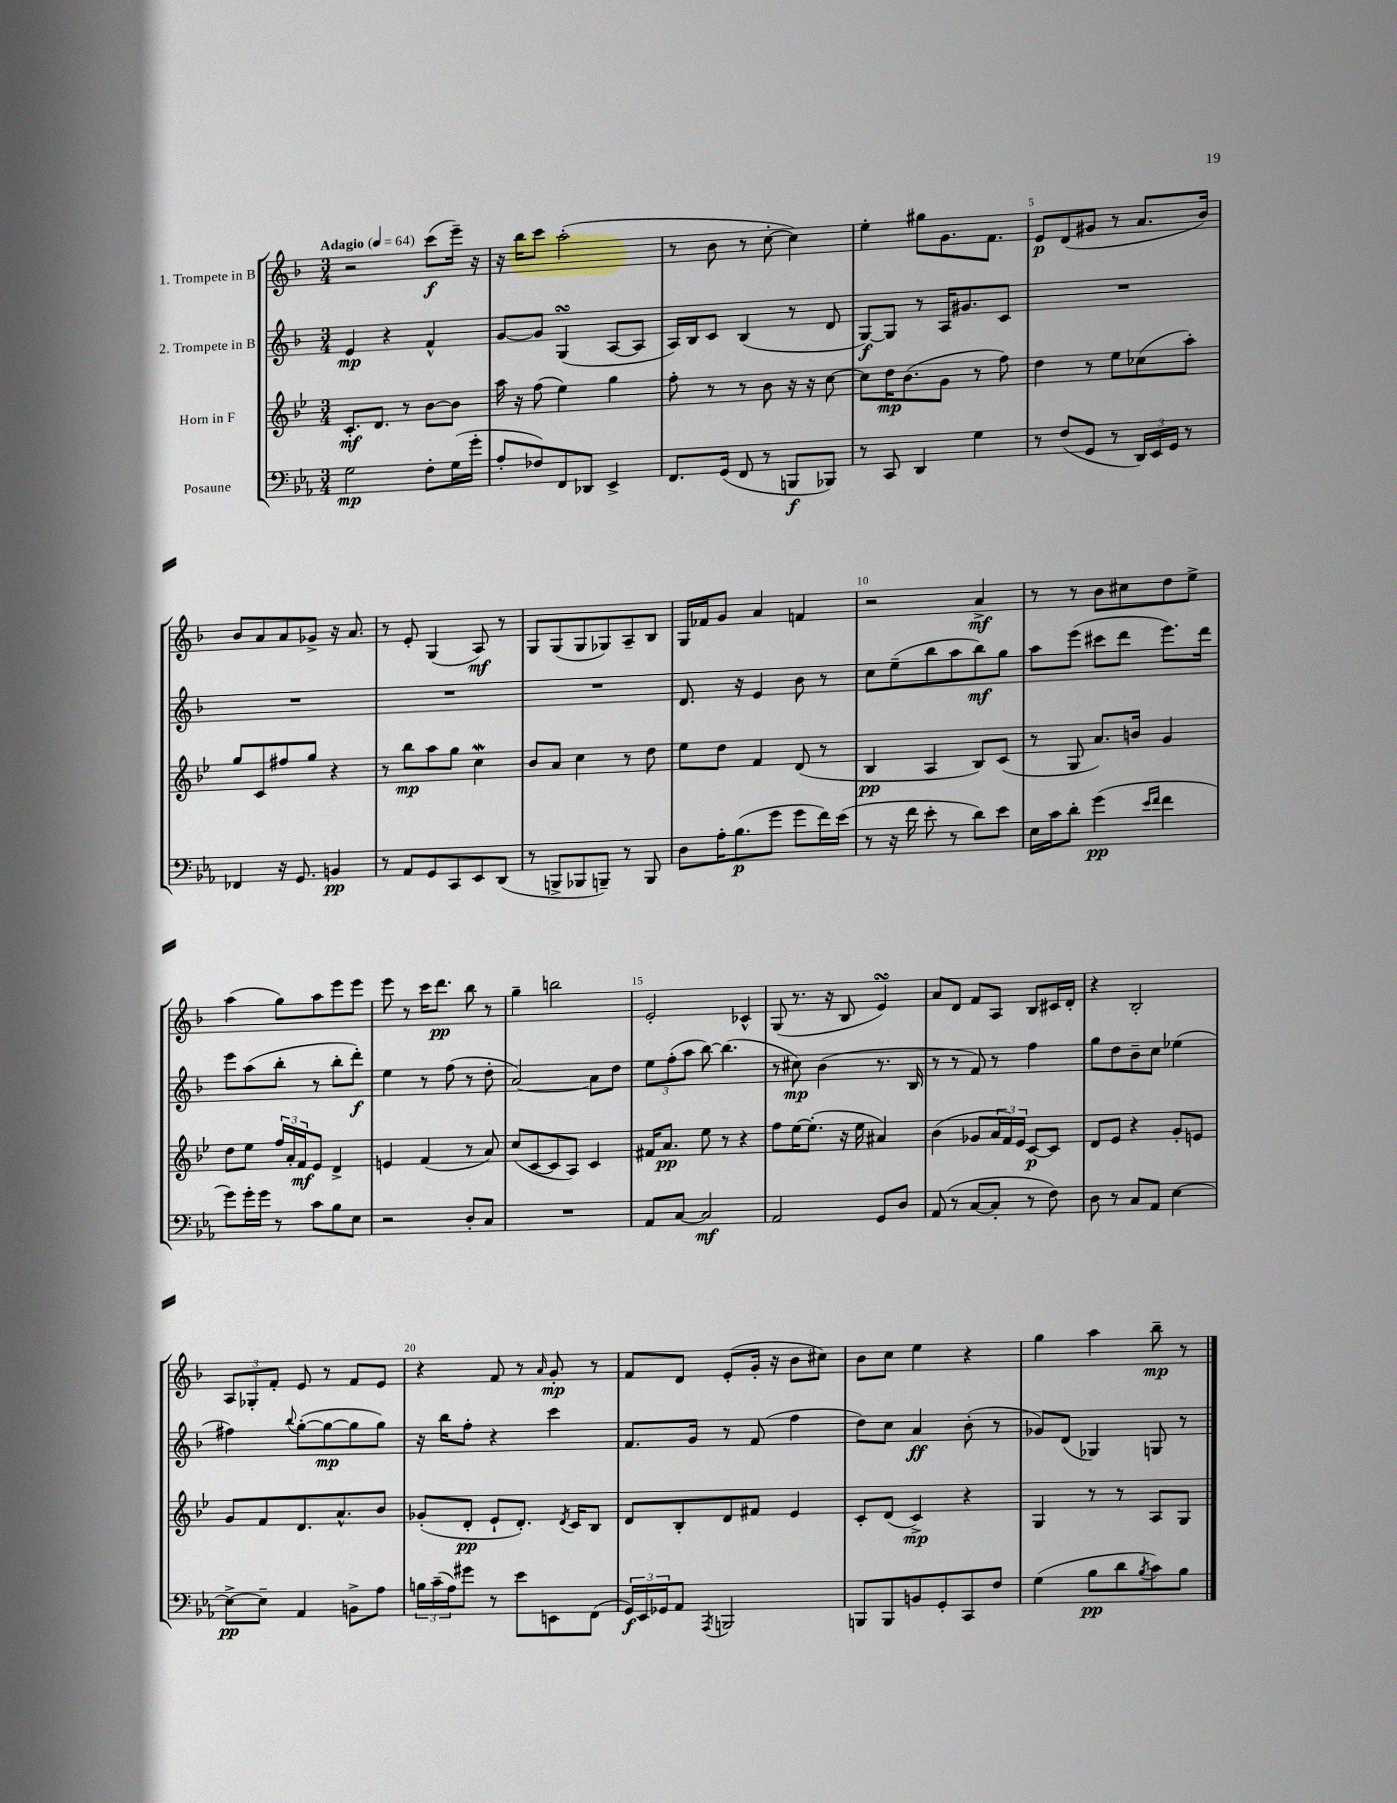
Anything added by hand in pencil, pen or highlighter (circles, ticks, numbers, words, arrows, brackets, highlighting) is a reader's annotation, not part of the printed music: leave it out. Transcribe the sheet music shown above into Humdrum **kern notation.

**kern	**kern	**kern	**kern
*staff4	*staff3	*staff2	*staff1
*clefF4	*clefG2	*clefG2	*clefG2
*k[b-e-a-]	*k[b-e-]	*k[b-]	*k[b-]
*M3/4	*M3/4	*M3/4	*M3/4
*MM64	*MM64	*MM64	*MM64
2G	8.c'	4e	2r
.	8.d	.	.
.	.	4r	.
.	8r	.	.
8F'	[8b-	4f^^	(8ccc
(16G	8b-]	.	16eee~)
16g'	.	.	16r
=	=	=	=
8A-'	16aa	[8g	16r
.	16r	.	16bb-
8F-)	(8ff	8g]	8ccc
8FF	4ee-)	(4G	(2aa'
8DD-	.	.	.
4EE-^	4gg	[8A	.
.	.	8A]	.
=	=	=	=
8.FF	8ff'	16A)	8r
.	.	16B-	.
.	8r	8c	8b-
(16GG	.	.	.
8FF	8r	(4B-	8r
8r	8b-	.	[8cc'
8BBB	16r	8r	4cc])
.	16r	.	.
8BBB-)	[8cc	8d	.
=	=	=	=
8r	8cc]	[8G)	4ee'
8CC	16dd	8G]	.
.	(8.b-	.	.
4DD	.	8r	8gg#
.	8g	16A	8.g
.	.	8.g#	.
4G	8r	.	.
.	.	.	8.f
.	8ff)	8c	.
=	=	=	=
8r	4dd	2.r	8e
(8F	.	.	(8d
8GG	8r	.	8g#
8r	8ee-	.	8r
24DD)	(8cc-	.	8.a
24EE-	.	.	.
24GG	.	.	.
8r	8aa')	.	.
.	.	.	16b-)
=	=	=	=
4FF-	8gg	2.r	8b-
.	8c	.	8a
16r	8ff#	.	8a
8.GG	.	.	.
.	8gg	.	8g-^
4BB	4r	.	16r
.	.	.	8.a
=	=	=	=
8r	8r	2.r	8r
8AA-	8bb-	.	8e'
8GG	8aa	.	(4G
8CC	8gg	.	.
8EE-	4cc	.	8A)
(8DD	.	.	8r
=	=	=	=
8r	8b-	2.r	8G
8BBB^	8a	.	(8G
8BBB-	4cc	.	8G
8BBB~)	.	.	8G-)
8r	8r	.	8A~
8BBB	8dd	.	8B-
=	=	=	=
8D	8ee-	8.d	16G
.	.	.	16f-
16A-'	8dd	.	8g
(8.B-	.	16r	.
.	4f	4e	4a
8g	.	.	.
8g	(8d	8b-	4f
16f)	8r	8r	.
(16e-	.	.	.
=	=	=	=
8r	4B-	8cc	2r
16r	.	(8ee~	.
16f	.	.	.
8e-'	4A	8bb-	.
8r	.	8aa	.
8d)	8B-)	8bb-)	4a^
8e-	(8c	8gg	.
=	=	=	=
16E-	8r	8aa	8r
16c	.	.	.
8d'	8G	(8eee	8r
(4g	8.a)	8ccc#	8b-
.	.	8ddd	8cc#
.	16b	.	.
16qqe-	.	.	.
16qqf	.	.	.
4f	4g	8.eee)	8dd
.	.	.	8ee^
.	.	16ddd	.
=	=	=	=
8g)	8dd	8eee	(4aa
16g'	8ee-	(8aa	.
16g	.	.	.
8r	24ff	8bb-'	8gg)
.	24a'	.	.
.	24f	.	.
8c	8e-	8r	8aa
8B-	4d^	8bb-'	8eee
8E-	.	8ddd')	8eee
=	=	=	=
2r	4e	4ee	8eee
.	.	.	8r
.	(4f	8r	16ccc
.	.	.	8.ddd
.	.	(8ff	.
8D'	8r	8r	8bb-
8C	8a)	8dd'	8r
=	=	=	=
2.r	(8cc	[2a)	4gg~
.	[8c	.	.
.	8c]	.	2bb
.	8A)	.	.
.	4c	8a]	.
.	.	8dd	.
=	=	=	=
8AA-	16f#	12ee	2e'
.	8.a	.	.
.	.	(12ff'	.
[8C	.	.	.
.	.	12aa	.
2C]	8ee-	[8bb-)	.
.	8r	(4.bb-]	.
.	4r	.	4c-^^
=	=	=	=
2AA-	8ff	8r	(8G
.	[16ee-	8cc#)	8.r
.	(8.ee-']	.	.
.	.	(4b-	.
.	.	.	16r
.	16r	.	8B-
.	16ee-	.	.
8GG	4a#)	8.r	4e)
8D	.	.	.
.	.	16B-	.
=	=	=	=
(8AA-	(4b-	8r	8a
8r	.	8r	8d
[8C	8g-	8f)	8f
8C']	24a	8r	8A
.	24f)	.	.
.	24e-	.	.
8r	[8c	4ff	8B-
8F)	8c]	.	16c#
.	.	.	16d'
=	=	=	=
8D	8d	8gg	4r
8r	8e-	8dd	.
8C	4r	8b-~	2B-'
8AA-	.	8cc	.
[4E-	8g'	(4ee-	.
.	8e	.	.
=	=	=	=
8E-^_	8g	4ff#)	12A
.	.	.	12G-'
8E-~]	8f	.	.
.	.	.	12f'
.	.	8qqbb-	.
4AA-	8.d	([8gg'	8e
.	.	8gg_	8r
.	8.a^^	.	.
8BB^	.	8gg]	8f
8A-	8b-	8gg)	8e
=	=	=	=
24B	(8g-'	16r	4r
(24c~	.	.	.
.	.	16bb-	.
24A-)	.	.	.
8g#	8d'	8ff'	.
8r	8e-`	4r	8f
8e-	8.d')	.	8r
.	.	.	16qqa
8EE	.	4ccc	8g'
.	8qd	.	.
.	16c	.	.
(8FF	8B-	.	8r
=	=	=	=
24GG)	8d	8.f	8f
24EE-	.	.	.
24GG-	.	.	.
8AA-	8B-'	.	8d
.	.	16g	.
8qAAA-	.	.	.
2BBB	8d	8r	(8e'
.	8f#	(8f	16g'
.	.	.	16r
.	4e-	4ff	8b-
.	.	.	8cc#)
=	=	=	=
8BBB	8c'	8dd)	8b-
8BBB	(8d	8cc	8cc
8BB	4c^)	4a	4ee
8GG'	.	.	.
8CC	4r	(8b-'	4r
8F	.	8r	.
=	=	=	=
(4G	4G	8g-)	4gg
.	.	(8d	.
8B-	8r	4G-)	4aa
8d	8r	.	.
8qB-	.	.	.
8c)	8A	8G	8bb-~
8B-	8G	8r	8r
==	==	==	==
*-	*-	*-	*-
